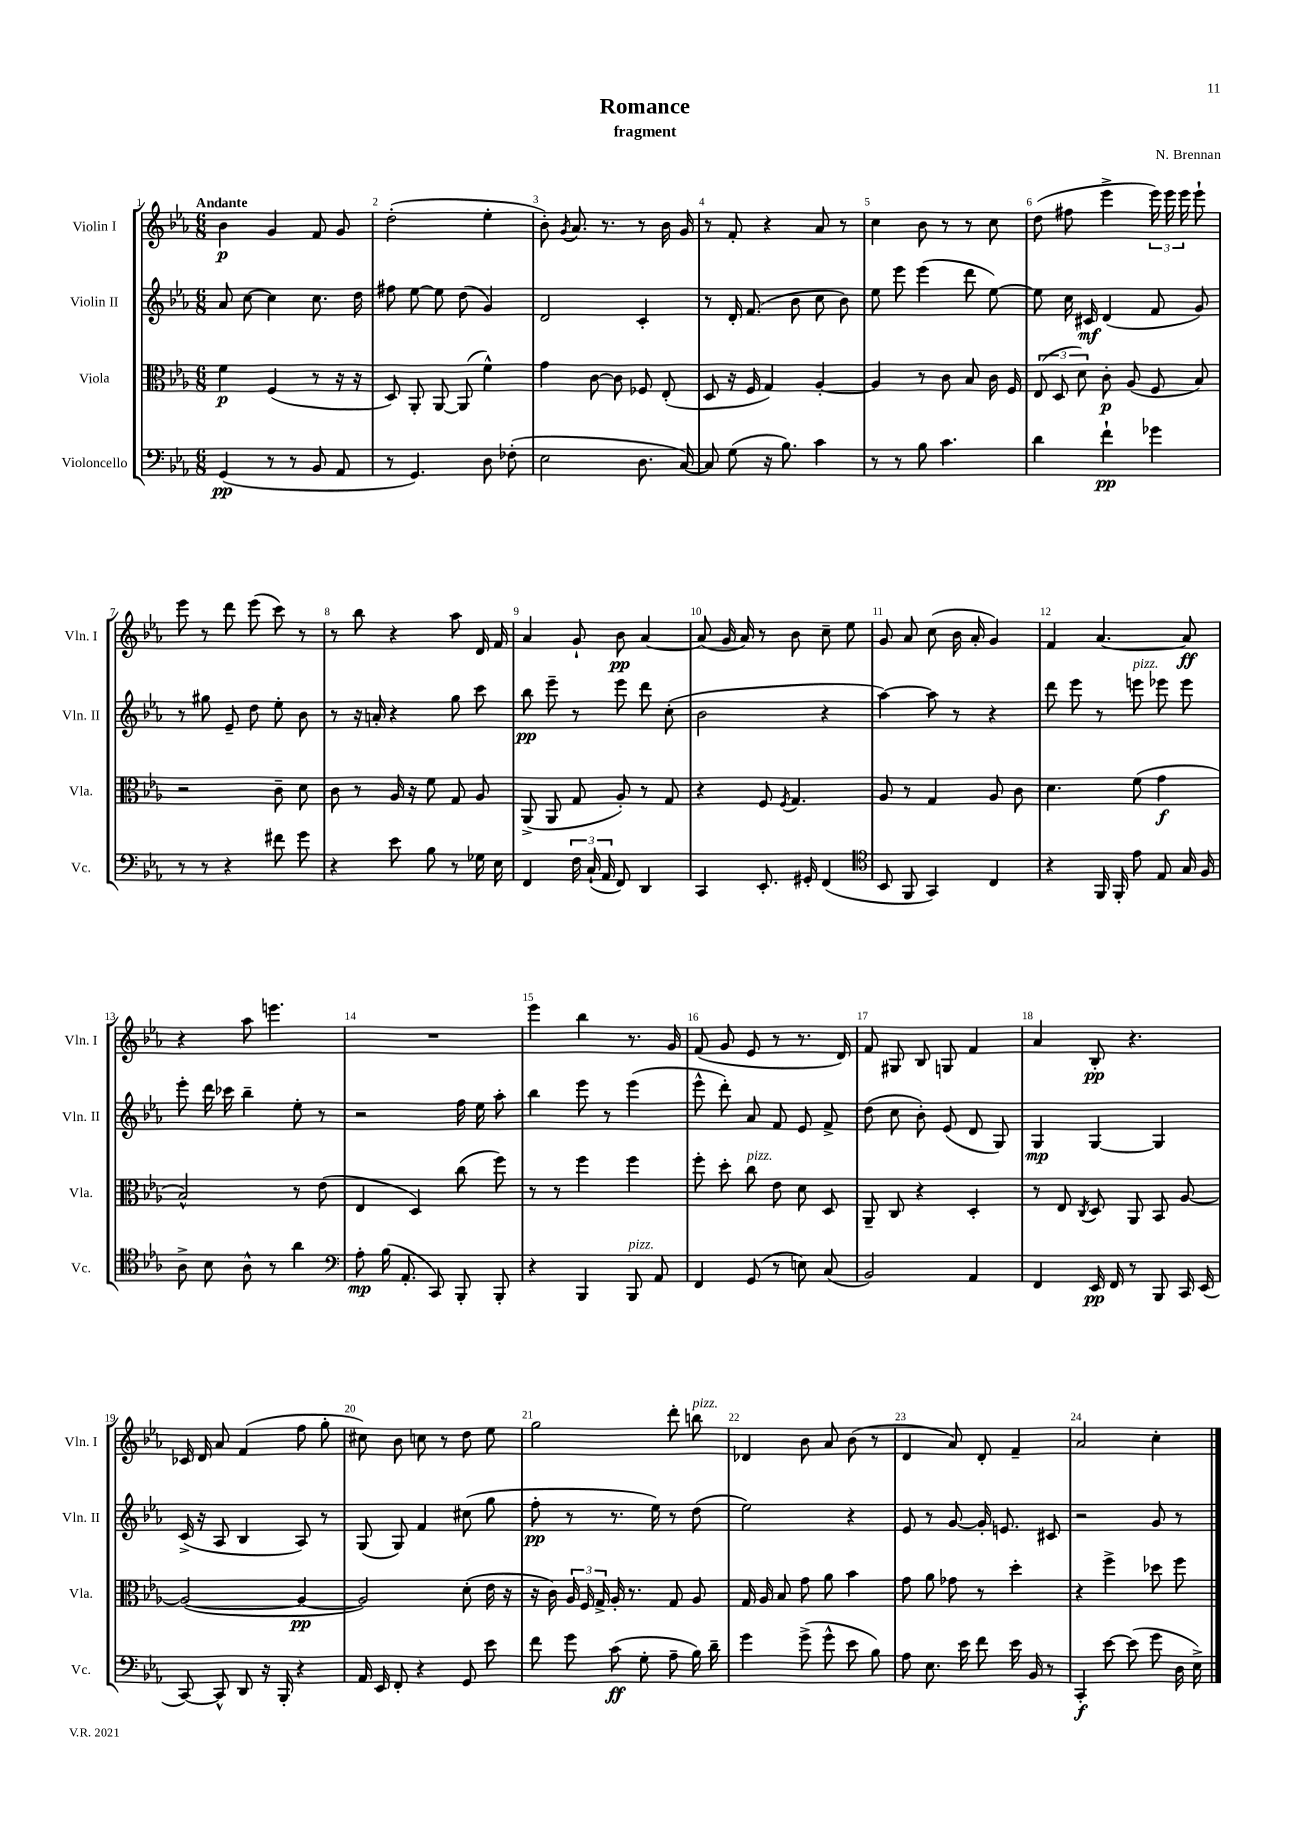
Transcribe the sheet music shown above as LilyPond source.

\header { title = "Romance" composer = "N. Brennan" subtitle = "fragment" }
<<
\new StaffGroup <<
\new Staff = "s0" \with { instrumentName = "Violin I" shortInstrumentName = "Vln. I" } {
    \clef treble \key ees \major \numericTimeSignature \time 6/8 \tempo "Andante"
    \autoBeamOff bes'4\p g'4 f'8 g'8 |
    d''2-.( ees''4-. |
    bes'8-.) \acciaccatura { g'8 } aes'8. r8. r8 bes'16 g'16 |
    r8 f'8-. r4 aes'8 r8 |
    c''4 bes'8 r8 r8 c''8 |
    d''8( fis''8 ees'''4-> \tuplet 3/2 { ees'''16) ees'''16 ees'''16 } ees'''8-! |
    ees'''8 r8 d'''8 ees'''8( c'''8) r8 |
    r8 bes''8 r4 aes''8 d'16 f'16 |
    aes'4 g'8-! bes'8\pp aes'4~ |
    aes'8( g'16 aes'16) r8 bes'8 c''8-- ees''8 |
    g'8 aes'8 c''8( bes'16 aes'16-. g'4) |
    f'4 aes'4.~ aes'8\ff |
    r4 aes''8 e'''4. |
    R2. |
    ees'''4 bes''4 r8. g'16 |
    f'8( g'8 ees'8 r8 r8. d'16) |
    f'8 gis8 bes8 g8 f'4 |
    aes'4 bes8-.\pp r4. |
    ces'16 d'16 aes'8 f'4( f''8 g''8-. |
    cis''8) bes'8 c''8 r8 d''8 ees''8 |
    g''2 d'''8-. b''8^\markup { \italic "pizz." } |
    des'4 bes'8 aes'8 bes'8( r8 |
    d'4 aes'8) d'8-. f'4-- |
    aes'2 c''4-. \bar "|." |
}
\new Staff = "s1" \with { instrumentName = "Violin II" shortInstrumentName = "Vln. II" } {
    \clef treble \key ees \major \numericTimeSignature \time 6/8
    \autoBeamOff aes'8 c''8~ c''4 c''8. d''16 |
    fis''8 ees''8~ ees''8 d''8( g'4) |
    d'2 c'4-. |
    r8 d'16-. f'8.( bes'8 c''8 bes'8) |
    ees''8 ees'''8 ees'''4( d'''8 ees''8~) |
    ees''8 c''16 cis'16\mf d'4( f'8 g'8) |
    r8 gis''8 ees'8-- d''8 ees''8-. bes'8 |
    r8 r16 a'16-. r4 g''8 c'''8 |
    bes''8\pp ees'''8-- r8 ees'''8 d'''8 c''8-.( |
    bes'2 r4 |
    aes''4~) aes''8 r8 r4 |
    d'''8 ees'''8 r8 e'''8^\markup { \italic "pizz." } ees'''8 ees'''8 |
    ees'''8-. d'''16 ces'''16 bes''4-- ees''8-. r8 |
    r2 f''16 ees''16 aes''8-. |
    bes''4 ees'''8 r8 ees'''4( |
    ees'''8-^ d'''8-.) aes'8 f'8 ees'8 f'8-> |
    d''8( c''8 bes'8-.) ees'8( d'8 g8) |
    g4\mp g4~ g4 |
    c'16->( r16 aes8 bes4 aes8) r8 |
    g8( g8) f'4 cis''8( g''8 |
    f''8-.\pp r8 r8. ees''16) r8 d''8( |
    ees''2) r4 |
    ees'8 r8 g'8~ g'16-. e'8. cis'8 |
    r2 g'8 r8 \bar "|." |
}
\new Staff = "s2" \with { instrumentName = "Viola" shortInstrumentName = "Vla." } {
    \clef alto \key ees \major \numericTimeSignature \time 6/8
    \autoBeamOff f'4\p f4( r8 r16 r16 |
    d8) aes,8-. aes,8~ aes,8( f'4-^) |
    g'4 c'8~ c'8 fes8 ees8-.( |
    d8 r16 f16 g4) aes4~-. |
    aes4 r8 c'8 bes8 c'16 f16 |
    \tuplet 3/2 { ees8( d8 d'8) } c'8-.\p aes8( f8 bes8) |
    r2 c'8-- d'8 |
    c'8 r8 aes16 r16 f'8 g8 aes8 |
    aes,8->( aes,8 g8 aes8-.) r8 g8 |
    r4 f8 \acciaccatura { f8 } g4. |
    aes8 r8 g4 aes8 c'8 |
    d'4. f'8( g'4\f |
    bes2-^) r8 ees'8( |
    ees4 d4) c''8( f''8) |
    r8 r8 f''4 f''4 |
    f''8-. d''8-. c''8^\markup { \italic "pizz." } ees'8 d'8 d8 |
    aes,8-- c8 r4 d4-. |
    r8 ees8 \acciaccatura { c8 } d8 aes,8 bes,8 aes8~ |
    aes2~( aes4~\pp |
    aes2) d'8-.( ees'16 r16 |
    r16 c'16) \tuplet 3/2 { aes16 f16 g16-> } aes16-. r8. g8 aes8 |
    g16 aes16 bes8 g'8 aes'8 bes'4 |
    g'8 aes'8 ges'8 r8 d''4-. |
    r4 f''4-> des''8 f''8 \bar "|." |
}
\new Staff = "s3" \with { instrumentName = "Violoncello" shortInstrumentName = "Vc." } {
    \clef bass \key ees \major \numericTimeSignature \time 6/8
    \autoBeamOff g,4\pp( r8 r8 bes,8 aes,8 |
    r8 g,4.) d8 fes8-.( |
    ees2 d8. c16~) |
    c8 g8( r16 bes8.) c'4 |
    r8 r8 bes8 c'4. |
    d'4 f'4-!\pp ges'4 |
    r8 r8 r4 fis'8 g'8 |
    r4 ees'8 bes8 r8 ges16 ees16 |
    f,4 \tuplet 3/2 { f16 c16-!( aes,16 } f,8) d,4 |
    c,4 ees,8.-. gis,16-. f,4( |
    \clef tenor bes,8 f,8 g,4) c4 |
    r4 f,16 f,16-. ees'8 ees8 g16 f16 |
    aes8-> bes8 aes8-^ r8 aes'4 |
    \clef bass aes8-.\mp bes16( aes,8.-. c,8) bes,,8-. bes,,8-. |
    r4 bes,,4 bes,,8^\markup { \italic "pizz." } aes,8 |
    f,4 g,8( r8 e8) c8( |
    bes,2) aes,4 |
    f,4 ees,16\pp f,16 r8 bes,,8 c,16 ees,16( |
    c,8~) c,8-^ d,8 r16 bes,,16-. r4 |
    aes,16 ees,16 f,8-. r4 g,8 ees'8 |
    f'8 g'8 c'8\ff( g8-. aes8-- bes16) d'16-- |
    g'4 g'8->( g'8-^ ees'8 bes8) |
    aes8 ees8. ees'16 f'8 ees'16 bes,16 r8 |
    c,4-.\f ees'8~ ees'8( g'8 d16 ees16->) \bar "|." |
}
>>
>>
\layout { \context { \Score \override BarNumber.break-visibility = ##(#f #t #t) barNumberVisibility = #all-bar-numbers-visible } }
